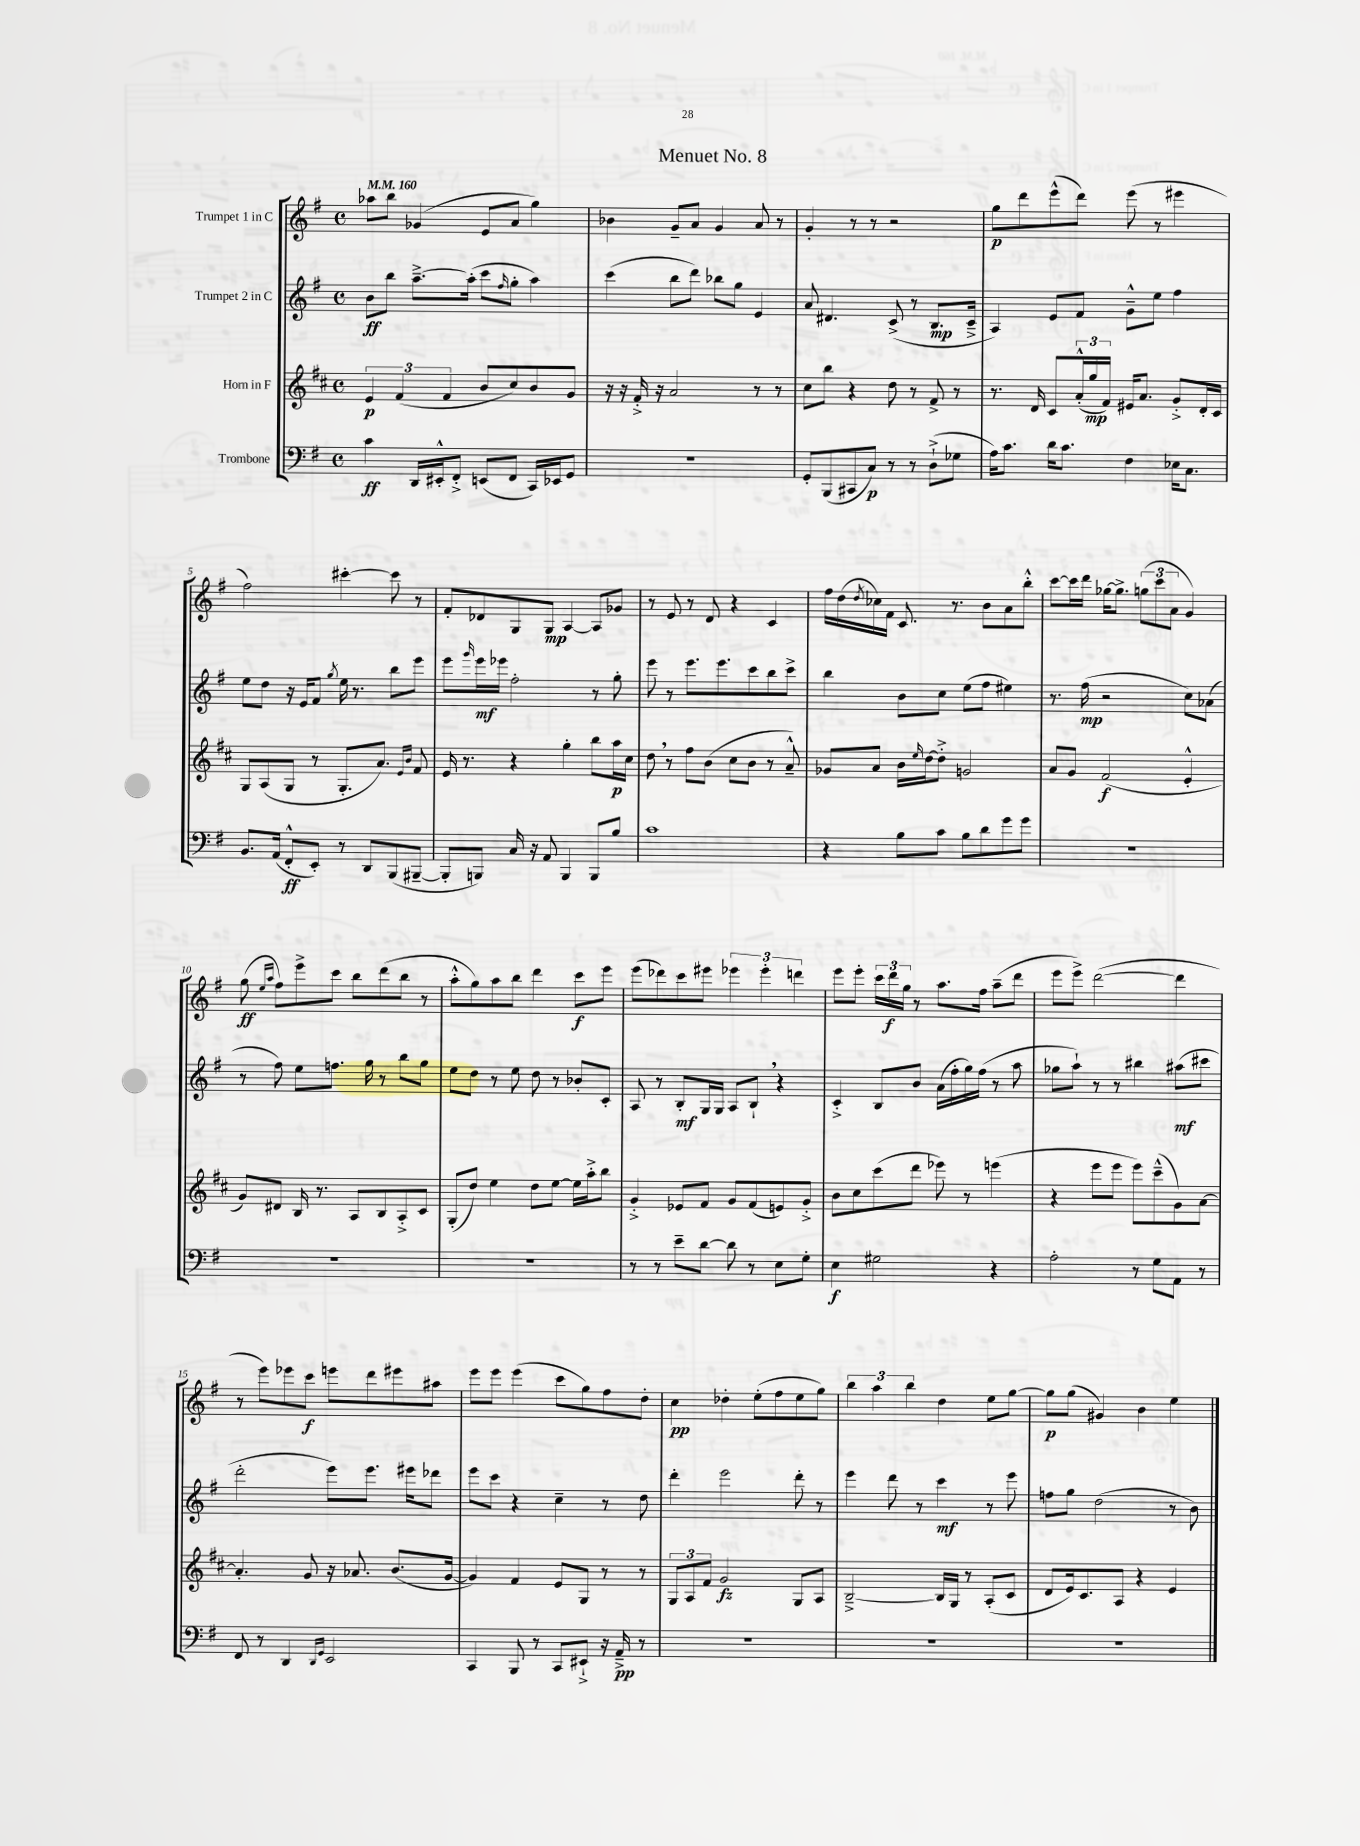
\header { title = "Menuet No. 8" }
<<
\new StaffGroup <<
\new Staff = "s0" \with { instrumentName = "Trumpet 1 in C" } {
    \clef treble \key g \major \defaultTimeSignature \time 4/4 \tempo 4 = 160
    aes''8 b''8 ges'4( e'8 a'8 g''4) |
    bes'4 g'8-- a'8 g'4 a'8 r8 |
    g'4-. r8 r8 r2 |
    g''8\p d'''8 e'''8-^( d'''8) e'''8( r8 eis'''4 |
    fis''2) cis'''4~-. cis'''8 r8 |
    fis'8-. des'8 g8 g8\mp a4~ a8 ges'8 |
    r8 e'8 r8 d'8 r4 c'4 |
    fis''16 d''16( \acciaccatura { d''8 } ces''16) fis'16 c'8. r8. b'8 a'8 b''8-.-^ |
    c'''8~ c'''16 d'''16 ges''16~ ges''8.-> \tuplet 3/2 { g''8( c'''8 a'8 } g'4) |
    g''8\ff( \grace { e''16 a''16 } fis''8) e'''8-> c'''8 b''8 d'''8( b''8 r8 |
    a''8-.-^ g''8) a''8 b''8 d'''4 c'''8\f e'''8 |
    e'''8( des'''8) c'''8 eis'''8 \tuplet 3/2 { ees'''4 ees'''4-. d'''4 } |
    e'''8 e'''8-. \tuplet 3/2 { c'''16 d'''16\f g''16 } r8 a''8. fis''16 a''8--( d'''8 |
    e'''8 e'''8->) d'''2~( d'''4 |
    r8 e'''8) ees'''8 c'''8\f e'''8 d'''8 eis'''8 ais''8 |
    e'''8 e'''8 e'''4( c'''8 g''8) fis''8 d''8-. |
    c''4\pp des''4-. e''8-.( fis''8 e''8 g''8) |
    \tuplet 3/2 { b''4 a''4 b''4 } d''4 e''8 g''8~ |
    g''8\p g''8( gis'4) b'4 e''4 \bar "|." |
}
\new Staff = "s1" \with { instrumentName = "Trumpet 2 in C" } {
    \clef treble \key g \major \defaultTimeSignature \time 4/4
    b'8\ff b''8 a''8.~---> a''16-.( c'''8 \grace { fis''16 } g''8-. a''4) |
    c'''4( b''8 d'''8) bes''8 g''8 e'4 |
    a'8 dis'4. c'8->( r8 b8.\mp c'16---> |
    a4) e'8 fis'8 g'8---^ e''8 fis''4 |
    e''8 d''8 r16 e'16 fis'8 \acciaccatura { g''8 } e''16 r8. b''8 e'''8 |
    e'''8 \grace { g'''16 } e'''16\mf ees'''16 fis''2-. r8 g''8-. |
    e'''8 r8 e'''8. e'''8. c'''8 b''8 c'''8-> |
    b''4 b'8 c''8 e''8( fis''8 eis''4) |
    r8. fis''16\mp( r2 c''8) aes'8( |
    r8 fis''8) e''8 f''8. g''16 r8 b''8 g''8 |
    e''8 d''8 r8 e''8 d''8 r8 bes'8-. c'8-. |
    a8 r8 b8-.\mf g16 g16 a8 b8-! \breathe r4 |
    c'4-.-> b8 b'8 a'16( fis''16-. g''16) fis''16( r8 a''8 |
    ges''8 a''8-!) r8 r8 bis''4 ais''8\mf( cis'''8 |
    d'''2-. e'''8) e'''8. eis'''16 des'''8 |
    e'''8 c'''8 r4 c''4-- r8 d''8 |
    d'''4-. e'''2 d'''8-. r8 |
    e'''4 d'''8 r8 c'''4\mf r8 e'''8 |
    f''8 g''8 d''2( r8 b'8) \bar "|." |
}
\new Staff = "s2" \with { instrumentName = "Horn in F" } {
    \clef treble \key d \major \defaultTimeSignature \time 4/4
    \tuplet 3/2 { e'4\p fis'4( fis'4 } b'8 cis''8) b'8 g'8 |
    r16 r16 fis'16-.-> r16 a'2 r8 r8 |
    cis''8 b''8 r4 d''8 r8 fis'8-> r8 |
    r8. d'16 cis'8 \tuplet 3/2 { a'16-.-^( g''16\mp fis'16) } eis'16 a'8. g'8-.-> d'16-. cis'16 |
    g8 a8( g8 r8 g8.-. a'8.) \grace { e'16 b'16 } fis'8 |
    e'16 r8. r4 g''4-. b''8 a''16\p cis''16 |
    d''8 \breathe r8 fis''8 b'8( cis''8 b'8 r8 a'8---^) |
    ges'8 a'8 b'16 \grace { e''16 } d''16~ d''8-.-> g'2 |
    a'8 g'8 fis'2\f( e'4-.-^ |
    g'8) dis'8 b16 r8. a8 b8 a8-.-> cis'8 |
    g8-.( d''8) e''4 d''8 e''8~ e''16 a''16-.-> b''8 |
    g'4-.-> ees'8 fis'8 g'8 fis'8( e'8) g'8-.-> |
    b'8 cis''8 cis'''8( d'''8 ees'''8) r8 e'''4( |
    r4 e'''8 e'''8 e'''8) cis'''8---^( g'8) a'8~ |
    a'4.-. g'8 r16 aes'8. b'8.( g'16~ |
    g'4) fis'4 e'8 g8 r8 r8 |
    \tuplet 3/2 { g8 a8 fis'8 } g'2\fz g8 a8 |
    b2~---> b16 g16 r8 a8-.( cis'8 |
    d'8 e'16) cis'8. a8 r4 e'4 \bar "|." |
}
\new Staff = "s3" \with { instrumentName = "Trombone" } {
    \clef bass \key g \major \defaultTimeSignature \time 4/4
    c'4\ff d,16 eis,16-.-^ fis,8-.-> e,8( fis,8 c,16) ees,16 g,8 |
    R1 |
    g,8-. b,,8( cis,8 c8\p) r8 r8 d8-!->( ges8 |
    a16) c'8. d'16 c'8. fis4 ees16 c8. |
    b,8. a,16( fis,8-.-^\ff e,8-.) r8 d,8 b,,8( bis,,8~-- |
    bis,,8-. b,,8) c16 r16 a,8 b,,4 b,,8 b8 |
    c'1 |
    r4 b8 c'8 b8 d'8 g'8 g'8 |
    R1 |
    R1 |
    R1 |
    r8 r8 e'8-- d'8~ d'8 r8 e8 g8-. |
    e4\f gis2 r4 |
    a2-. r8 g8 a,8 r8 |
    fis,8 r8 d,4 \grace { d,16 g,16 } e,2 |
    c,4 b,,8 r8 c,8 eis,8-!-> r16 a,16--->\pp r8 |
    R1 |
    R1 |
    R1 \bar "|." |
}
>>
>>
